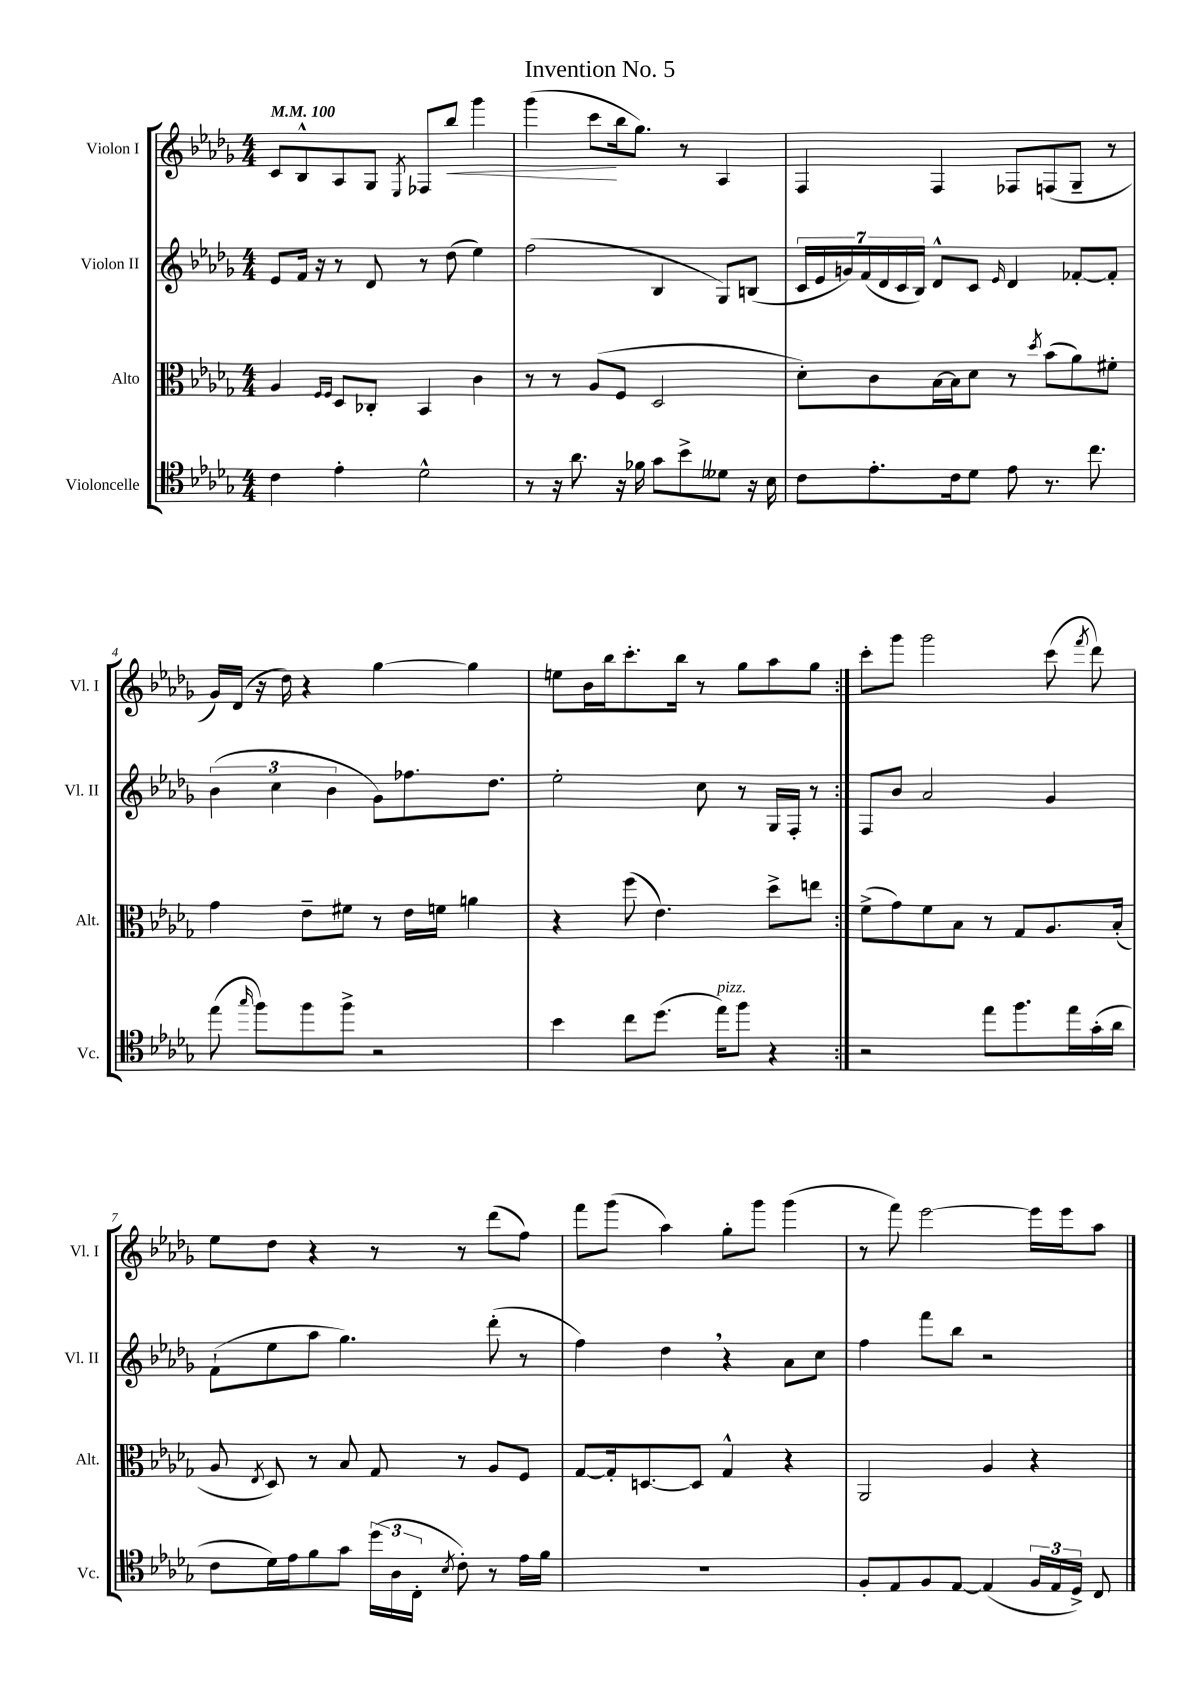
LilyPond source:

\header { title = "Invention No. 5" }
<<
\new StaffGroup <<
\new Staff = "s0" \with { instrumentName = "Violon I" shortInstrumentName = "Vl. I" } {
    \clef treble \key des \major \numericTimeSignature \time 4/4 \tempo 4 = 100
    \autoBeamOff \repeat volta 2 { c'8[ bes8-^ aes8 ges8] \acciaccatura { ees8 } fes8[ bes''8]\< ges'''4 |
    ges'''4( c'''8[\! bes''16 ges''8.]) r8 aes4 |
    f4 f4 fes8[ f8( ges8]-- r8 |
    ges'16[) des'16]( r16 des''16) r4 ges''4~ ges''4 |
    e''8[ bes'16 bes''16 c'''8.-. bes''16] r8 ges''8[ aes''8 ges''8] | }
    c'''8[-. ges'''8] ges'''2 c'''8( \acciaccatura { f'''8 } des'''8) |
    ees''8[ des''8] r4 r8 r8 des'''8[( f''8]) |
    f'''8[ ges'''8]( aes''4) ges''8[-. ges'''8] ges'''4( |
    r8 f'''8) ees'''2~ ees'''16[ ees'''16 aes''8] \bar "|." |
}
\new Staff = "s1" \with { instrumentName = "Violon II" shortInstrumentName = "Vl. II" } {
    \clef treble \key des \major \numericTimeSignature \time 4/4
    \autoBeamOff \repeat volta 2 { ees'8[ f'16] r16 r8 des'8 r8 des''8( ees''4) |
    f''2( bes4 ges8[) b8]( |
    \tuplet 7/4 { c'16[ ees'16 g'16) f'16( des'16 c'16 bes16]) } des'8[-^ c'8] \grace { ees'16 } des'4 fes'8[~-. fes'8]-. |
    \tuplet 3/2 { bes'4( c''4 bes'4 } ges'8[) fes''8. des''8.] |
    ees''2-. c''8 r8 ges16[ f16]-. r8 | }
    f8[ bes'8] aes'2 ges'4 |
    f'8[-!( ees''8 aes''8] ges''4.) des'''8-.( r8 |
    f''4) des''4 \breathe r4 aes'8[ c''8] |
    f''4 f'''8[ bes''8] r2 \bar "|." |
}
\new Staff = "s2" \with { instrumentName = "Alto" shortInstrumentName = "Alt." } {
    \clef alto \key des \major \numericTimeSignature \time 4/4
    \autoBeamOff \repeat volta 2 { aes4 \grace { f16[ f16] } des8[ ces8]-. bes,4 c'4 |
    r8 r8 aes8[( f8] des2 |
    des'8[-.) c'8 bes16~ bes16 des'8] r8 \acciaccatura { des''8 } bes'8[( aes'8) fis'8]-. |
    ges'4 ees'8[-- fis'8] r8 ees'16[ f'16] a'4 |
    r4 f''8( ees'4.) des''8[-> e''8] | }
    f'8[->( ges'8) f'8 bes8] r8 ges8[ aes8. bes16]-.( |
    aes8 \acciaccatura { ees8 } des8) r8 bes8 ges8 r8 aes8[ f8] |
    ges8[~ ges16-. d8.~ d8] ges4-^ r4 |
    aes,2 aes4 r4 \bar "|." |
}
\new Staff = "s3" \with { instrumentName = "Violoncelle" shortInstrumentName = "Vc." } {
    \clef tenor \key des \major \numericTimeSignature \time 4/4
    \autoBeamOff \repeat volta 2 { c'4 ees'4-. des'2-^ |
    r8 r16 aes'8. r16 fes'16 ges'8[ bes'8-> deses'8] r16 bes16 |
    c'8[ ees'8.-. c'16 des'8] ees'8 r8. c''8. |
    ees''8( \grace { ges''16 } f''8[) f''8 f''8]-> r2 |
    bes'4 c''8[ des''8.]( ees''16[^\markup { \italic "pizz." }) f''8] r4 | }
    r2 ees''8[ f''8. ees''16 ges'16-.( aes'16] |
    c'8[ des'16) ees'16 f'8 ges'8] \tuplet 3/2 { des''16[( aes16 c16]-. } \acciaccatura { bes8 } c'8-.) r8 ees'16[ f'16] |
    R1 |
    f8[-. ees8 f8 ees8]~ ees4( \tuplet 3/2 { f16[ ees16 des16]->) } c8 \bar "|." |
}
>>
>>
